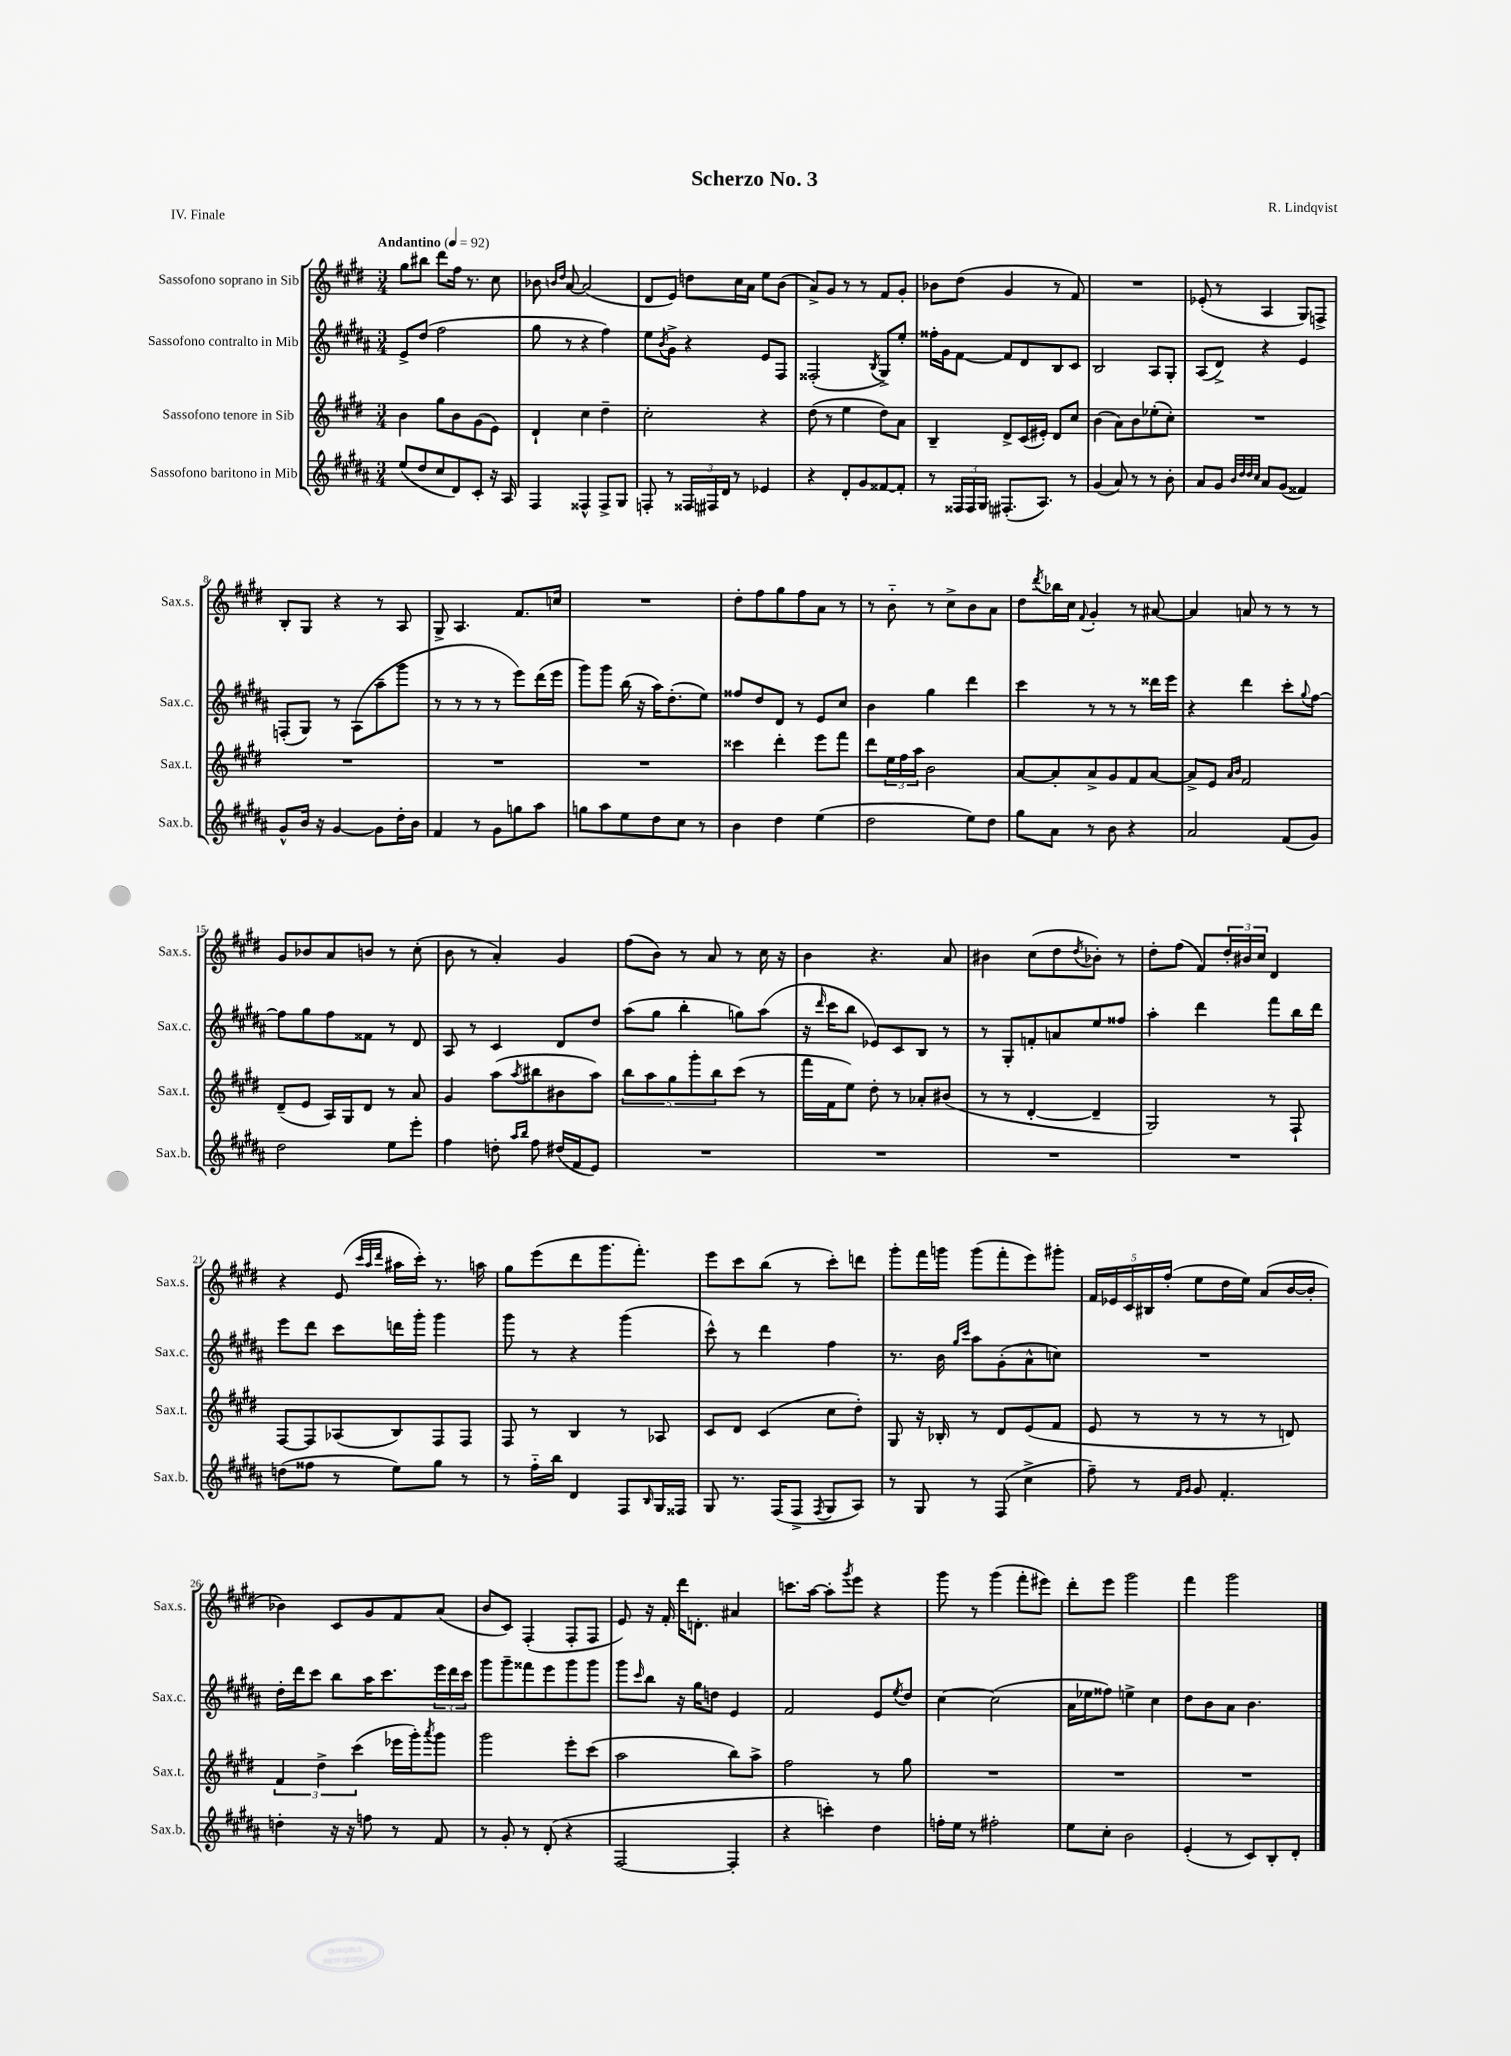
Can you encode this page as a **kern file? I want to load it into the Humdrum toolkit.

**kern	**kern	**kern	**kern
*staff4	*staff3	*staff2	*staff1
*clefG2	*clefG2	*clefG2	*clefG2
*k[f#c#g#d#a#]	*k[f#c#g#d#]	*k[f#c#g#d#a#]	*k[f#c#g#d#]
*M3/4	*M3/4	*M3/4	*M3/4
*MM92	*MM92	*MM92	*MM92
(8ee	4b	8e^	8gg#
8dd#	.	(8dd#	8bb#
8cc#	8gg#	2ff#	8ddd#
8d#)	8b	.	16ff#
.	.	.	8.r
8c#'	(8g#	.	.
16r	8e)	.	8cc#
16A#	.	.	.
=	=	=	=
4F#	4d#`	8gg#	8b-
.	.	.	16qqb
.	.	.	16qqdd#
.	.	8r	[8a
4F##^^	4cc#	4r	(2a]
8F##^	4dd#~	4ff#)	.
8G#	.	.	.
=	=	=	=
8F'	2cc#'	8ee	8d#
.	.	8qb	.
8r	.	8g#^	8e)
24F##	.	4r	8dd
24F#	.	.	.
24d#	.	.	.
8r	.	.	16cc#
.	.	.	16a
4e-	4r	8e	8ee
.	.	8F#	(8b
=	=	=	=
4r	(8dd#	(2F##'	8a^)
.	8r	.	8g#
8d#'	4ee	.	8r
8g#	.	.	8r
.	.	8qB	.
[8f##	8dd#)	8G#^)	8f#
8f##']	8a	8ee'	8g#'
=	=	=	=
8r	4B~	16ff##'	8b-
.	.	16g#	.
24F##	.	[8f#	(8dd#
24F##	.	.	.
24G#	.	.	.
(8.F#'	8d#^	8f#]	4g#
.	(16c#	8d#	.
8.A#)	16e#')	.	.
.	8d#	8B	8r
8r	8cc#	8c#	8f#)
=	=	=	=
(4g#	(4b	2B	2.r
8a#)	8a)	.	.
8r	8b	.	.
8r	(8ee-'	8A#	.
8b'	8cc#')	8G#'	.
=	=	=	=
8a#	2.r	(8A#	(8e-'
8g#	.	8d#^)	8r
32qqb	.	.	.
32qqdd#	.	.	.
32qqdd#	.	.	.
32qqcc#	.	.	.
8a#	.	4r	4A
(8g#	.	.	.
4f##)	.	4e	8G#)
.	.	.	8F^
=	=	=	=
8g#^^	2.r	(8F'	8B'
16b	.	8G#)	8G#
16r	.	.	.
[4g#	.	8r	4r
.	.	(8A#	.
8g#]	.	8aa#~	8r
16dd#'	.	8ggg#	8A
16b	.	.	.
=	=	=	=
4f#	2.r	8r	8G#^
.	.	8r	4.A
8r	.	8r	.
8g#	.	8r	.
8gg	.	8eee)	8.f#
8aa#	.	(16ddd#	.
.	.	16eee	16cc
=	=	=	=
8gg	2.r	8ggg#)	2.r
8aa#	.	8ggg#	.
8ee	.	(16bb	.
.	.	16r	.
8dd#	.	16aa#)	.
.	.	(8.dd#'	.
8cc#	.	.	.
8r	.	8ee)	.
=	=	=	=
4b	4ccc##	8ff##	8dd#'
.	.	8dd#	8ff#
4dd#	4ddd#'	8d#	8gg#
.	.	8r	8ff#
(4ee	8eee	8e	8a
.	8fff#	8cc#	8r
=	=	=	=
2dd#	8ddd#	4b	8r
.	24ee	.	8b'~
.	24ff#	.	.
.	24aa	.	.
.	2b	4gg#	8r
.	.	.	8cc#^
8ee)	.	4ddd#	8b
8dd#	.	.	8a
=	=	=	=
8gg#	[8a	4ccc#	8dd#
.	.	.	8qddd#
8a#	8a']	.	16bb-
.	.	.	16cc#
.	.	.	8qqf#
8r	8a^	8r	4g#'
8b	8g#	8r	.
4r	8f#	8r	8r
.	[8a	16ddd##	[8a#
.	.	16eee	.
=	=	=	=
2a#	8a^]	4r	4a#]
.	8e	.	.
.	16qqa	.	.
.	16qqb	.	.
.	2f#	4ddd#	8a
.	.	.	8r
(8f#	.	8ccc#'	8r
.	.	8qqgg#	.
8g#)	.	[8ff#	8r
=	=	=	=
2dd#	(8d#~	8ff#]	8g#
.	8e	8gg#	8b-
.	16A)	8ff#	8a
.	16G#	.	.
.	8d#	8f##	8b
8ee	8r	8r	8r
8eee'	8a	8d#	(8cc#'
=	=	=	=
4ff#	4g#	8A#	8b
.	.	8r	8r
8dd'	(8aa	4c#	4a')
16qqaa#	.	.	.
16qqbb	8qaa	.	.
8ff#	8bb#	.	.
(16dd#	8b#	8d#	4g#
16f#	.	.	.
8e)	8aa)	8dd#	.
=	=	=	=
2.r	10bb	(8aa#	(8ff#
.	10aa	.	.
.	.	8gg#	8b)
.	10gg#	.	.
.	.	4bb'	8r
.	10ggg#'	.	.
.	.	.	8a
.	10bb	.	.
.	(8ccc#	8gg)	8r
.	8r	(8aa#	16cc#
.	.	.	16r
=	=	=	=
2.r	16fff#	16r	4b
.	.	16qqddd#	.
.	16f#	16ccc#	.
.	8ee)	8bb	.
.	8dd#'	8e-)	4.r
.	8r	8c#	.
.	8a-'	8B	.
.	(8b#	8r	8a
=	=	=	=
2.r	8r	8r	4b#
.	8r	8G#'	.
.	[4d#'	8f'	(8cc#
.	.	8a	8dd#
.	.	.	8qdd#
.	4d#~]	8ee	8b-')
.	.	8ff##	8r
=	=	=	=
2.r	2G#)	4aa#'	8dd#'
.	.	.	(8ff#
.	.	4ddd#	8f#)
.	.	.	24dd#'
.	.	.	24b#
.	.	.	24cc#
.	8r	8fff#	4d#
.	8F#`	16bb	.
.	.	16ddd#	.
=	=	=	=
(8dd	[8F#	8eee	4r
8ff##	8F#]	8ddd#	.
8r	(8A-	8ccc#	(8e
.	.	.	32qqccc#
.	.	.	32qqaa
.	.	.	32qqddd#
8ee)	8B)	16ddd	16aa#
.	.	16ggg#'	16ccc#')
8gg#	8F#	4ggg#	8.r
8r	8F#	.	.
.	.	.	16aa
=	=	=	=
8r	8F#	8ggg#	8gg#
16ff#'~	8r	8r	(8eee
16bb	.	.	.
4d#	4B	4r	8ddd#
.	.	.	8.ggg#
8F#	8r	(4ggg#	.
.	.	.	8.fff#')
16qqB	.	.	.
16G#	8A-	.	.
16F##	.	.	.
=	=	=	=
8G#	8c#	8ccc#^^)	8eee
8.r	8d#	8r	8ccc#
.	(4c#	4ddd#	(8bb
(16F#	.	.	.
8F#^	.	.	8r
8qF#	.	.	.
8G#	8cc#	4ff#	8ccc#')
8A#)	8dd#')	.	8ddd
=	=	=	=
8r	8G#	8.r	8ggg#'
8G#	16r	.	16fff#
.	16B-'	16b	16ggg
.	.	16qqgg#	.
.	.	16qqccc#	.
8r	8r	8aa#	(8ggg
(8F#	8d#	(8g#'	8fff#'
4cc#^	(8e	8a#^^	8eee)
.	8f#	8cc)	8ggg#'
=	=	=	=
8ff#~)	8e	2.r	20f#
.	.	.	20e-
.	.	.	20c#
8r	8r	.	.
.	.	.	20B#
.	.	.	(20ff#'
16qqf#	.	.	.
16qqg#	.	.	.
8g#	8r	.	8ee
4.f#'	8r	.	16dd#
.	.	.	16ee)
.	8r	.	(8a
.	8d)	.	[16b
.	.	.	16b']
=	=	=	=
4dd'	6f#	16dd#'	4b-)
.	.	16ddd#	.
.	.	8ccc#	.
.	6dd#^	.	.
16r	.	8bb	8c#
16r	.	.	.
.	(6ccc#	.	.
8ff	.	16aa#	8g#
.	.	8.ccc#	.
8r	16eee-	.	8f#
.	16ggg#')	.	.
.	8qaaa	.	.
8f#	8ggg#	24eee	(8a
.	.	24ddd#	.
.	.	24ccc#	.
=	=	=	=
8r	2ggg#	8ggg#	8b
8g#'	.	8ggg#~	8c#)
8r	.	8fff##	(4F#'
(8d#'	.	8eee	.
4r	8eee'	8ggg#	8F#'
.	(8ccc#	8ggg#	8F#
=	=	=	=
[2F#	2aa	8ggg#	8e)
.	.	16qqccc#	.
.	.	8bb	16r
.	.	.	16f#'
.	.	16r	16ddd#
.	.	16gg#	8.d'
.	.	8dd	.
4F#']	8bb)	4e	4a#
.	8aa^	.	.
=	=	=	=
4r	2ff#	2f#	8.ccc
.	.	.	[16aa
4ccc')	.	.	8aa']
.	.	.	8qggg#
.	.	.	8eee
4dd#	8r	8e	4r
.	.	8qee	.
.	8gg#	8dd#	.
=	=	=	=
16ff'	2.r	[4cc#	8ggg#
16ee	.	.	.
8r	.	.	8r
2ff#'	.	(2cc#]	(4ggg#
.	.	.	8fff#'
.	.	.	8eee#)
=	=	=	=
8ee	2.r	16a#	8ddd#'
.	.	16ee-	.
8cc#'	.	8ff##)	8eee
2b	.	4ee^	2ggg#
.	.	4cc#	.
=	=	=	=
(4e'	2.r	8dd#	4fff#
.	.	8b	.
8r	.	8a#	2ggg#
8c#)	.	4.b	.
8B'	.	.	.
8d#'	.	.	.
==	==	==	==
*-	*-	*-	*-
